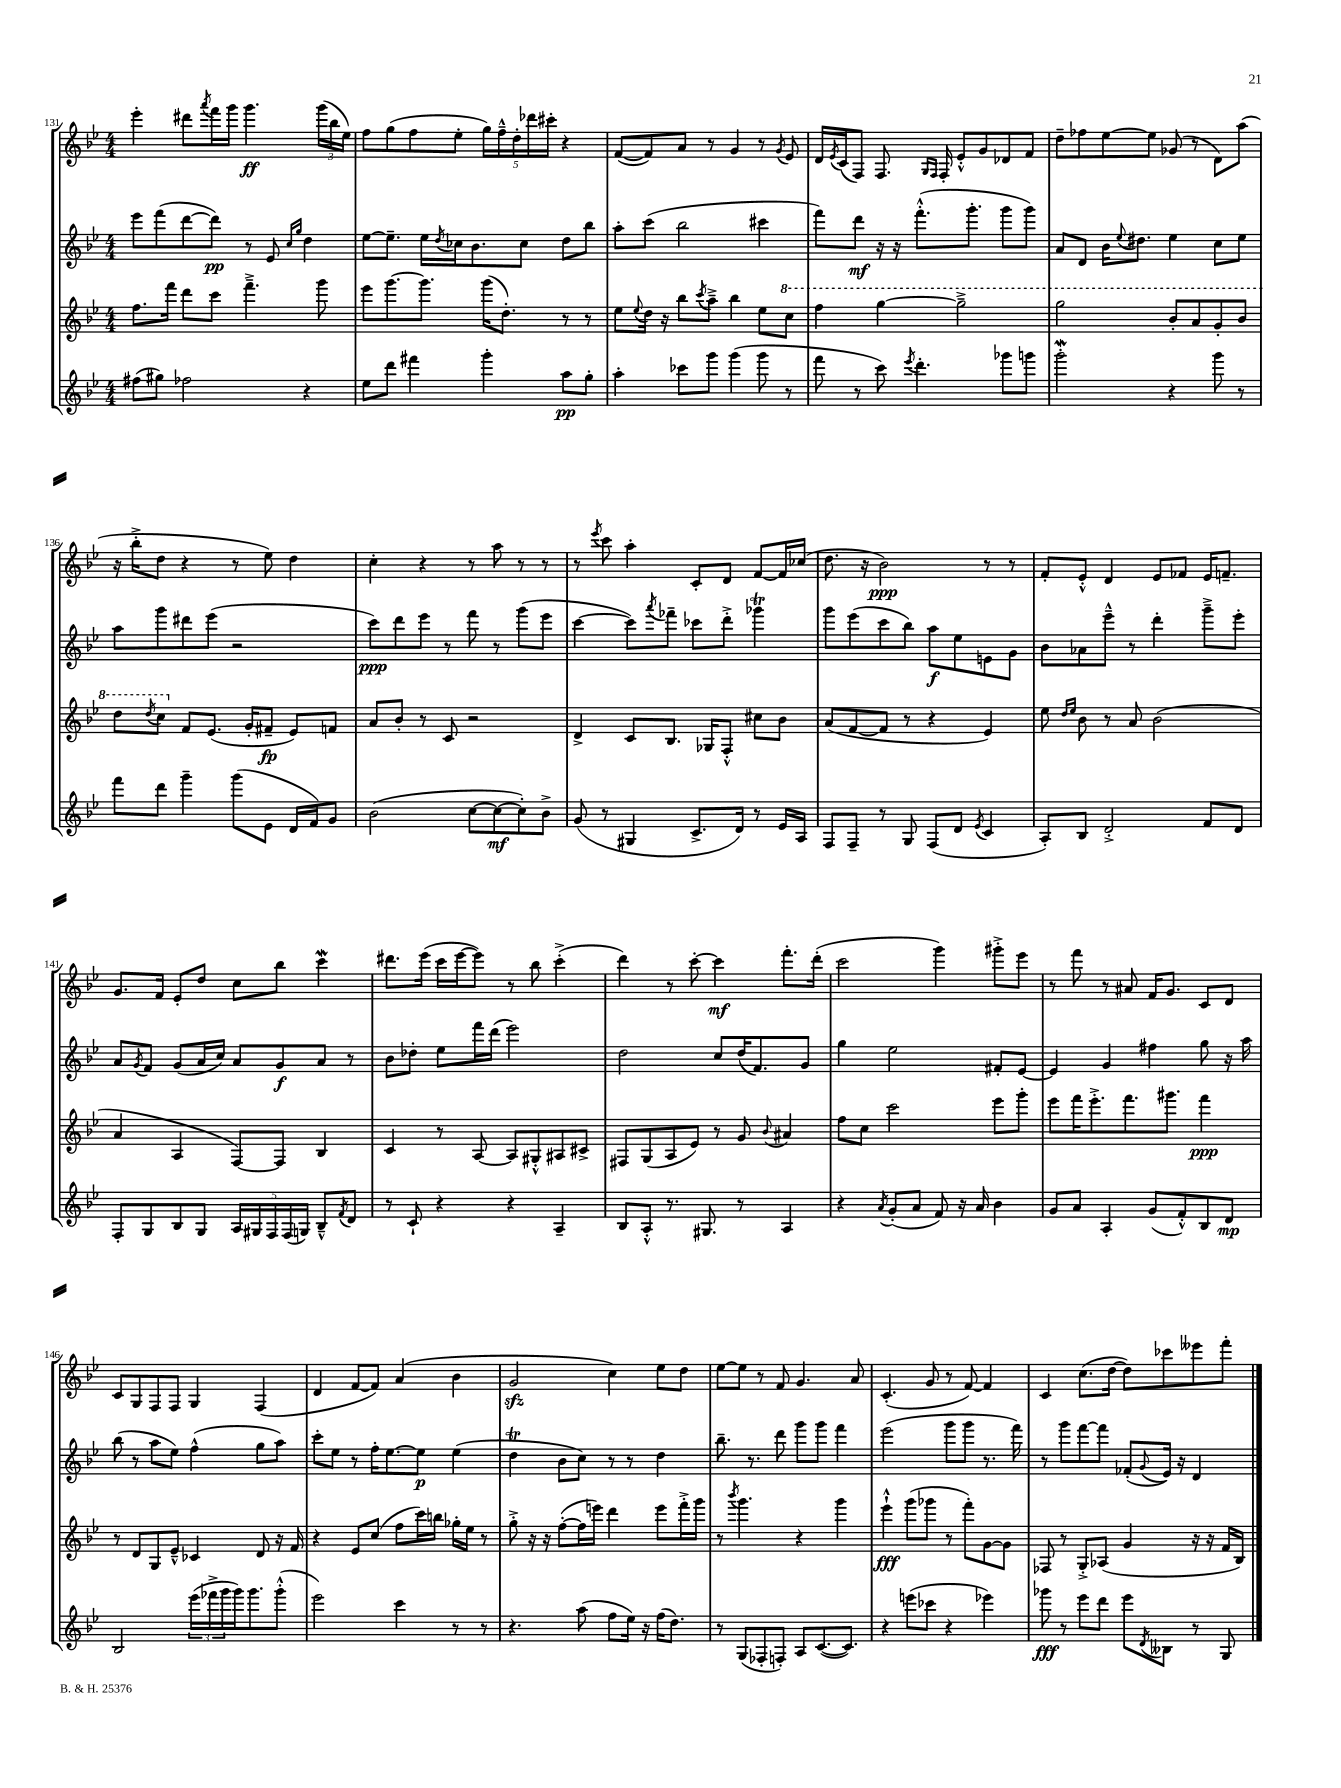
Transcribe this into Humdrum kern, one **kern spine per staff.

**kern	**dynam	**kern	**dynam	**kern	**dynam	**kern	**dynam
*part4	*part4	*part3	*part3	*part2	*part2	*part1	*part1
*staff4	*staff4	*staff3	*staff3	*staff2	*staff2	*staff1	*staff1
*clefG2	*	*clefG2	*	*clefG2	*	*clefG2	*
*k[b-e-]	*	*k[b-e-]	*	*k[b-e-]	*	*k[b-e-]	*
*M4/4	*	*M4/4	*	*M4/4	*	*M4/4	*
=131	=131	=131	=131	=131	=131	=131	=131
(8ff#X\L	.	8.ff\L	.	8eee-\L	.	4eee-'\	.
8gg#X\J)	.	.	.	(8fff\	.	.	.
.	.	16fff\Jk	.	.	.	.	.
2ff-X\	.	8ddd\L	.	[8ddd\	.	8ddd#X\L	.
.	.	.	.	.	.	8qaaa/	.
.	.	8ccc\J	.	8ddd\J])	pp	16fff\L	.
.	.	.	.	.	.	16ggg\JJ	.
.	.	4.fff~^\	.	8r	.	4.ggg\	ff
.	.	.	.	8e-/	.	.	.
.	.	.	.	16qqcc/LL	.	.	.
.	.	.	.	16qqgg/JJ	.	.	.
4r	.	.	.	4dd\	.	.	.
.	.	8ggg\	.	.	.	(24ggg\LL	.
.	.	.	.	.	.	24bb-\	.
.	.	.	.	.	.	24ee-\JJ)	.
=132	=132	=132	=132	=132	=132	=132	=132
8ee-\L	.	8eee-\L	.	[8ee-\L	.	8ff\L	.
8ddd\J	.	[8.ggg\	.	8.ee-~\J]	.	(8gg\	.
4fff#X\	.	.	.	.	.	8ff\	.
.	.	8.ggg\J]	.	16ee-\LL	.	.	.
.	.	.	.	8qdd/	.	.	.
.	.	.	.	16cc-X\J	.	8ee-'\J	.
.	.	.	.	8.b-\	.	.	.
4ggg'\	.	(16ggg\KL	.	.	.	20gg\LL)	.
.	.	.	.	.	.	20ff~^^\	.
.	.	8.dd'\J)	.	.	.	.	.
.	.	.	.	.	.	20dd'\	.
.	.	.	.	8cc-\J	.	.	.
.	.	.	.	.	.	20ddd-X\	.
.	.	.	.	.	.	20ccc#X'\JJ	.
8aa\L	pp	8r	.	8dd\L	.	4r	.
8gg'\J	.	8r	.	8bb-\J	.	.	.
=133	=133	=133	=133	=133	=133	=133	=133
4aa'\	.	8ee-\L	.	8aa'\L	.	([8f/L	.
.	.	8qqee-/	.	.	.	.	.
.	.	16dd\Jk	.	(8ccc\J	.	8f/])	.
.	.	16r	.	.	.	.	.
8ccc-X\L	.	8bb-\L	.	2bb-\	.	8a/J	.
.	.	8qccc/	.	.	.	.	.
8ggg\J	.	8aa~^\J	.	.	.	8r	.
(4ggg\	.	4bb-\	.	.	.	4g/	.
8ggg\	.	8ee-\L	.	4ccc#X\	.	8r	.
.	.	.	.	.	.	8qg/	.
*	*	*8va	*	*	*	*	*
8r	.	8ccc\J	.	.	.	8e-/	.
=134	=134	=134	=134	=134	=134	=134	=134
8fff\	.	4fff\	.	8fff\L)	.	16d/LL	.
.	.	.	.	.	.	8qe-/	.
.	.	.	.	.	.	(16c/J	.
8r	.	.	.	8ddd\J	mf	8F/J)	.
8ccc\)	.	[4ggg\	.	16r	.	8.F/	.
.	.	.	.	16r	.	.	.
8qeee-/	.	.	.	.	.	.	.
4.ddd'\	.	.	.	(8.fff'^^\L	.	.	.
.	.	.	.	.	.	16qqG/LL	.
.	.	.	.	.	.	16qqF/JJ	.
.	.	.	.	.	.	16F'/	.
.	.	2ggg~^\]	.	.	.	8e-'^^/L	.
.	.	.	.	8.ggg'\J	.	.	.
.	.	.	.	.	.	8g/	.
8ggg-X\L	.	.	.	8ggg\L	.	8d-X/	.
8gggn\J	.	.	.	8ggg\J)	.	8f/J	.
=135	=135	=135	=135	=135	=135	=135	=135
2gggW'\	.	2ggg\	.	8a/L	.	8dd~\L	.
.	.	.	.	8d/J	.	8ff-X\	.
.	.	.	.	16b-\KL	.	[8ee-\	.
.	.	.	.	8qqee-/	.	.	.
.	.	.	.	8.dd#X\J	.	.	.
.	.	.	.	.	.	8ee-\J]	.
4r	.	8bb-'/L	.	4ee-\	.	(8g-X/	.
.	.	8aa/	.	.	.	8r	.
8ggg\	.	8gg'/	.	8cc\L	.	8d\L)	.
8r	.	8bb-/J	.	8ee-\J	.	(8aa\J	.
!!LO:LB:g=z
=136	=136	=136	=136	=136	=136	=136	=136
8fff\L	.	8ddd\L	.	8aa\L	.	16r	.
.	.	.	.	.	.	16bb-'^\KL	.
.	.	8qddd/	.	.	.	.	.
8ddd\J	.	8ccc\J	.	8ggg\	.	8dd\J	.
*	*	*X8va	*	*	*	*	*
4ggg~\	.	8f/L	.	8ddd#X\	.	4r	.
.	.	(8.e-/J	.	(8eee-\J	.	.	.
(8ggg\L	.	.	.	2r	.	8r	.
.	.	16g'/KL	.	.	.	.	.
8e-\J	.	8f#X~/J	fp	.	.	8ee-\)	.
16d/LL	.	8e-/L)	.	.	.	4dd\	.
16f/J)	.	.	.	.	.	.	.
8g/J	.	8fn/J	.	.	.	.	.
=137	=137	=137	=137	=137	=137	=137	=137
(2b-\	.	8a/L	.	8ccc\L)	ppp	4cc'\	.
.	.	8b-'/J	.	8ddd\	.	.	.
.	.	8r	.	8eee-\J	.	4r	.
.	.	8c/	.	8r	.	.	.
[8cc\L	.	2r	.	8fff\	.	8r	.
8cc\_	mf	.	.	8r	.	8aa\	.
8cc'\])	.	.	.	(8ggg\L	.	8r	.
8b-^\J	.	.	.	8eee-\J	.	8r	.
=138	=138	=138	=138	=138	=138	=138	=138
(8g/	.	4d^/	.	[4ccc\	.	8r	.
.	.	.	.	.	.	8qeee-/	.
8r	.	.	.	.	.	8ccc\	.
4G#X/	.	8c/L	.	8ccc\L])	.	4aa'\	.
.	.	.	.	8qaaa/	.	.	.
.	.	8.B-/J	.	8fff-X~\J	.	.	.
8.c^/L	.	.	.	8ccc-X\L	.	8c'/L	.
.	.	16G-X/KL	.	.	.	.	.
.	.	8F'^^/J	.	8ddd'^\J	.	8d/J	.
16d/Jk)	.	.	.	.	.	.	.
8r	.	8cc#X\L	.	4ggg-XT\	.	[8f/L	.
16e-/LL	.	8b-\J	.	.	.	16f/L]	.
16A/JJ	.	.	.	.	.	(16cc-X/JJ	.
=139	=139	=139	=139	=139	=139	=139	=139
8F/L	.	(8a/L	.	8ggg\L	.	8.dd\	.
8F~/J	.	[8f/	.	(8eee-\	.	.	.
.	.	.	.	.	.	16r	.
8r	.	8f/J]	.	8ccc\	.	2b-\)	ppp
8G/	.	8r	.	8bb-\J)	.	.	.
(8F/L	.	4r	.	8aa\L	f	.	.
8d/J	.	.	.	8ee-\	.	.	.
8qe-/	.	.	.	.	.	.	.
4c/	.	4e-/)	.	8en\	.	8r	.
.	.	.	.	8g\J	.	8r	.
=140	=140	=140	=140	=140	=140	=140	=140
8A'/L)	.	8ee-\	.	8b-\L	.	8f'/L	.
.	.	16qqdd/LL	.	.	.	.	.
.	.	16qqee-/JJ	.	.	.	.	.
8B-/J	.	8b-\	.	8a-X\	.	8e-'^^/J	.
2d'^/	.	8r	.	8eee-~^^\J	.	4d/	.
.	.	8a/	.	8r	.	.	.
.	.	(2b-\	.	4ddd'\	.	8e-/L	.
.	.	.	.	.	.	8f-X/J	.
8f/L	.	.	.	8ggg~^\L	.	16e-/KL	.
.	.	.	.	.	.	8.fn~/J	.
8d/J	.	.	.	8eee-'\J	.	.	.
!!LO:LB:g=z
=141	=141	=141	=141	=141	=141	=141	=141
8F'/L	.	4a/	.	8a/L	.	8.g/L	.
.	.	.	.	8qg/	.	.	.
8G/	.	.	.	8f/J	.	.	.
.	.	.	.	.	.	16f/Jk	.
8B-/	.	4A/	.	(8g/L	.	8e-'/L	.
8G/J	.	.	.	16a/L	.	8dd/J	.
.	.	.	.	16cc/JJ)	.	.	.
20A/LL	.	[8F/L)	.	8a/L	.	8cc\L	.
20G#X/	.	.	.	.	.	.	.
20F/	.	.	.	.	.	.	.
.	.	8F/J]	.	8g/	f	8bb-\J	.
(20F/	.	.	.	.	.	.	.
20Gn/JJ)	.	.	.	.	.	.	.
8B-~^^/L	.	4B-/	.	8a/J	.	4cccW\	.
8qf/	.	.	.	.	.	.	.
8d/J	.	.	.	8r	.	.	.
=142	=142	=142	=142	=142	=142	=142	=142
8r	.	4c/	.	8b-\L	.	8.ddd#X\L	.
8c`/	.	.	.	8dd-X'\J	.	.	.
.	.	.	.	.	.	(16eee-\Jk	.
4r	.	8r	.	8ee-\L	.	16ccc\LL	.
.	.	.	.	.	.	[16eee-\J	.
.	.	[8A/	.	16fff\L	.	8eee-\J])	.
.	.	.	.	(16ddd\JJ	.	.	.
4r	.	8A/L]	.	2eee-\)	.	8r	.
.	.	8G#X'^^/	.	.	.	8bb-\	.
4A~/	.	8A#X/	.	.	.	(4ccc'^\	.
.	.	8c#X^/J	.	.	.	.	.
=143	=143	=143	=143	=143	=143	=143	=143
8B-/L	.	8F#X/L	.	2dd\	.	4ddd\)	.
8A'^^/J	.	(8G/	.	.	.	.	.
8.r	.	8A/	.	.	.	8r	.
.	.	8e-/J)	.	.	.	[8ccc'\	.
8.G#X/	.	.	.	.	.	.	.
.	.	8r	.	8cc/L	.	4ccc\]	mf
8r	.	8g/	.	(16dd/K	.	.	.
.	.	.	.	8.f/)	.	.	.
.	.	8qqb-/	.	.	.	.	.
4A/	.	4a#X/	.	.	.	8.fff'\L	.
.	.	.	.	8g/J	.	.	.
.	.	.	.	.	.	(16ddd'\Jk	.
=144	=144	=144	=144	=144	=144	=144	=144
4r	.	8ff\L	.	4gg\	.	2ccc\	.
.	.	8cc\J	.	.	.	.	.
8qa/	.	.	.	.	.	.	.
(8g'/L	.	2ccc\	.	2ee-\	.	.	.
8a/J	.	.	.	.	.	.	.
8f/)	.	.	.	.	.	4ggg\)	.
16r	.	.	.	.	.	.	.
16a/	.	.	.	.	.	.	.
4b-\	.	8eee-\L	.	8f#X'/L	.	8ggg#X'^\L	.
.	.	8ggg'\J	.	[8e-/J	.	8eee-\J	.
=145	=145	=145	=145	=145	=145	=145	=145
8g/L	.	8eee-\L	.	4e-/]	.	8r	.
8a/J	.	16fff\K	.	.	.	8fff\	.
.	.	8.eee-'^\	.	.	.	.	.
4A'/	.	.	.	4g/	.	8r	.
.	.	8.fff\	.	.	.	8a#X/	.
(8g/L	.	.	.	4ff#X\	.	16f/KL	.
.	.	8.ggg#X\J	.	.	.	8.g/J	.
8f'^^/)	.	.	.	.	.	.	.
8B-/	.	4fff\	ppp	8gg\	.	8c/L	.
8d/J	mp	.	.	16r	.	8d/J	.
.	.	.	.	16aa\	.	.	.
!!LO:LB:g=z
=146	=146	=146	=146	=146	=146	=146	=146
2B-/	.	8r	.	(8bb-\	.	8c/L	.
.	.	8d/L	.	8r	.	8G/	.
.	.	8G/	.	8aa\L	.	8F/	.
.	.	8e-~^^/J	.	8ee-\J)	.	8F/J	.
(24eee-\LL	.	4c-X/	.	(4ff^^\	.	4G/	.
24fff-X^\	.	.	.	.	.	.	.
24ggg\	.	.	.	.	.	.	.
16ggg\J)	.	.	.	.	.	.	.
8.ggg\	.	.	.	.	.	.	.
.	.	8d/	.	8gg\L	.	(4F/	.
(8ggg'^^\J	.	16r	.	8aa\J)	.	.	.
.	.	16f/	.	.	.	.	.
=147	=147	=147	=147	=147	=147	=147	=147
2eee-\)	.	4r	.	8ccc'\L	.	4d/	.
.	.	.	.	8ee-\J	.	.	.
.	.	8e-/L	.	8r	.	[8f/L	.
.	.	(8cc/J	.	16ff'\KL	.	8f/J])	.
.	.	.	.	[8.ee-\	.	.	.
4ccc\	.	8ff\L	.	.	.	(4a/	.
.	.	16ccc\L)	.	8ee-\J]	p	.	.
.	.	16bbn\JJ	.	.	.	.	.
8r	.	16gg-X'\LL	.	(4ee-\	.	4b-\	.
.	.	16ee-\JJ	.	.	.	.	.
8r	.	8r	.	.	.	.	.
=148	=148	=148	=148	=148	=148	=148	=148
4.r	.	8gg'^\	.	4ddt\	.	2gzz/	.
.	.	16r	.	.	.	.	.
.	.	16r	.	.	.	.	.
.	.	([8ff'\L	.	8b-\L	.	.	.
(8aa\	.	16ff\L]	.	8cc\J)	.	.	.
.	.	16eeen\JJ)	.	.	.	.	.
8ff\L	.	4ddd\	.	8r	.	4cc\)	.
16ee-\Jk)	.	.	.	8r	.	.	.
16r	.	.	.	.	.	.	.
(16ff\KL	.	8eee\L	.	4dd\	.	8ee-\L	.
8.dd\J)	.	.	.	.	.	.	.
.	.	16fff'^\L	.	.	.	8dd\J	.
.	.	16ggg\JJ	.	.	.	.	.
=149	=149	=149	=149	=149	=149	=149	=149
8r	.	8r	.	8.bb-~\	.	[8ee-\L	.
.	.	8qbbb-/	.	.	.	.	.
(8G/L	.	4.ggg\	.	.	.	8ee-\J]	.
.	.	.	.	8.r	.	.	.
8F-X'/	.	.	.	.	.	8r	.
8Fn'/J)	.	.	.	8ddd\	.	8f/	.
8A/L	.	4r	.	8ggg\L	.	4.g/	.
([8.c/	.	.	.	8ggg\J	.	.	.
.	.	4ggg\	.	4fff\	.	.	.
8.c/J])	.	.	.	.	.	.	.
.	.	.	.	.	.	8a/	.
=150	=150	=150	=150	=150	=150	=150	=150
4r	.	4eee-`^^\	fff	(2eee-\	.	(4.c'/	.
(8eeen\L	.	(8ggg\L	.	.	.	.	.
8ccc-X\J	.	8ggg-X\J	.	.	.	8g/	.
4r	.	8r	.	8ggg\L	.	8r	.
.	.	8fff'\L)	.	8ggg\J	.	[8f/)	.
4eee-X\)	.	[8g\	.	8.r	.	4f/]	.
.	.	8g\J]	.	.	.	.	.
.	.	.	.	16fff\)	.	.	.
=151	=151	=151	=151	=151	=151	=151	=151
8ggg-X\	fff	8F-X/	.	8r	.	4c/	.
8r	.	8r	.	8ggg\L	.	.	.
8eee-\L	.	8G'^/L	.	[8fff\	.	(8.cc\L	.
8ddd\J	.	(8A-X/J	.	8fff\J]	.	.	.
.	.	.	.	.	.	[16dd\Jk	.
8eee-\L	.	4g/	.	(8f-X'/L	.	8dd\L])	.
8qd/	.	.	.	8qqg/	.	.	.
8B--X\J	.	.	.	16e-/Jk)	.	8ccc-X\	.
.	.	.	.	16r	.	.	.
8r	.	16r	.	4d/	.	8eee--X\	.
.	.	16r	.	.	.	.	.
8G/	.	16f/LL	.	.	.	8fff'\J	.
.	.	16B-/JJ)	.	.	.	.	.
==	==	==	==	==	==	==	==
*-	*-	*-	*-	*-	*-	*-	*-
